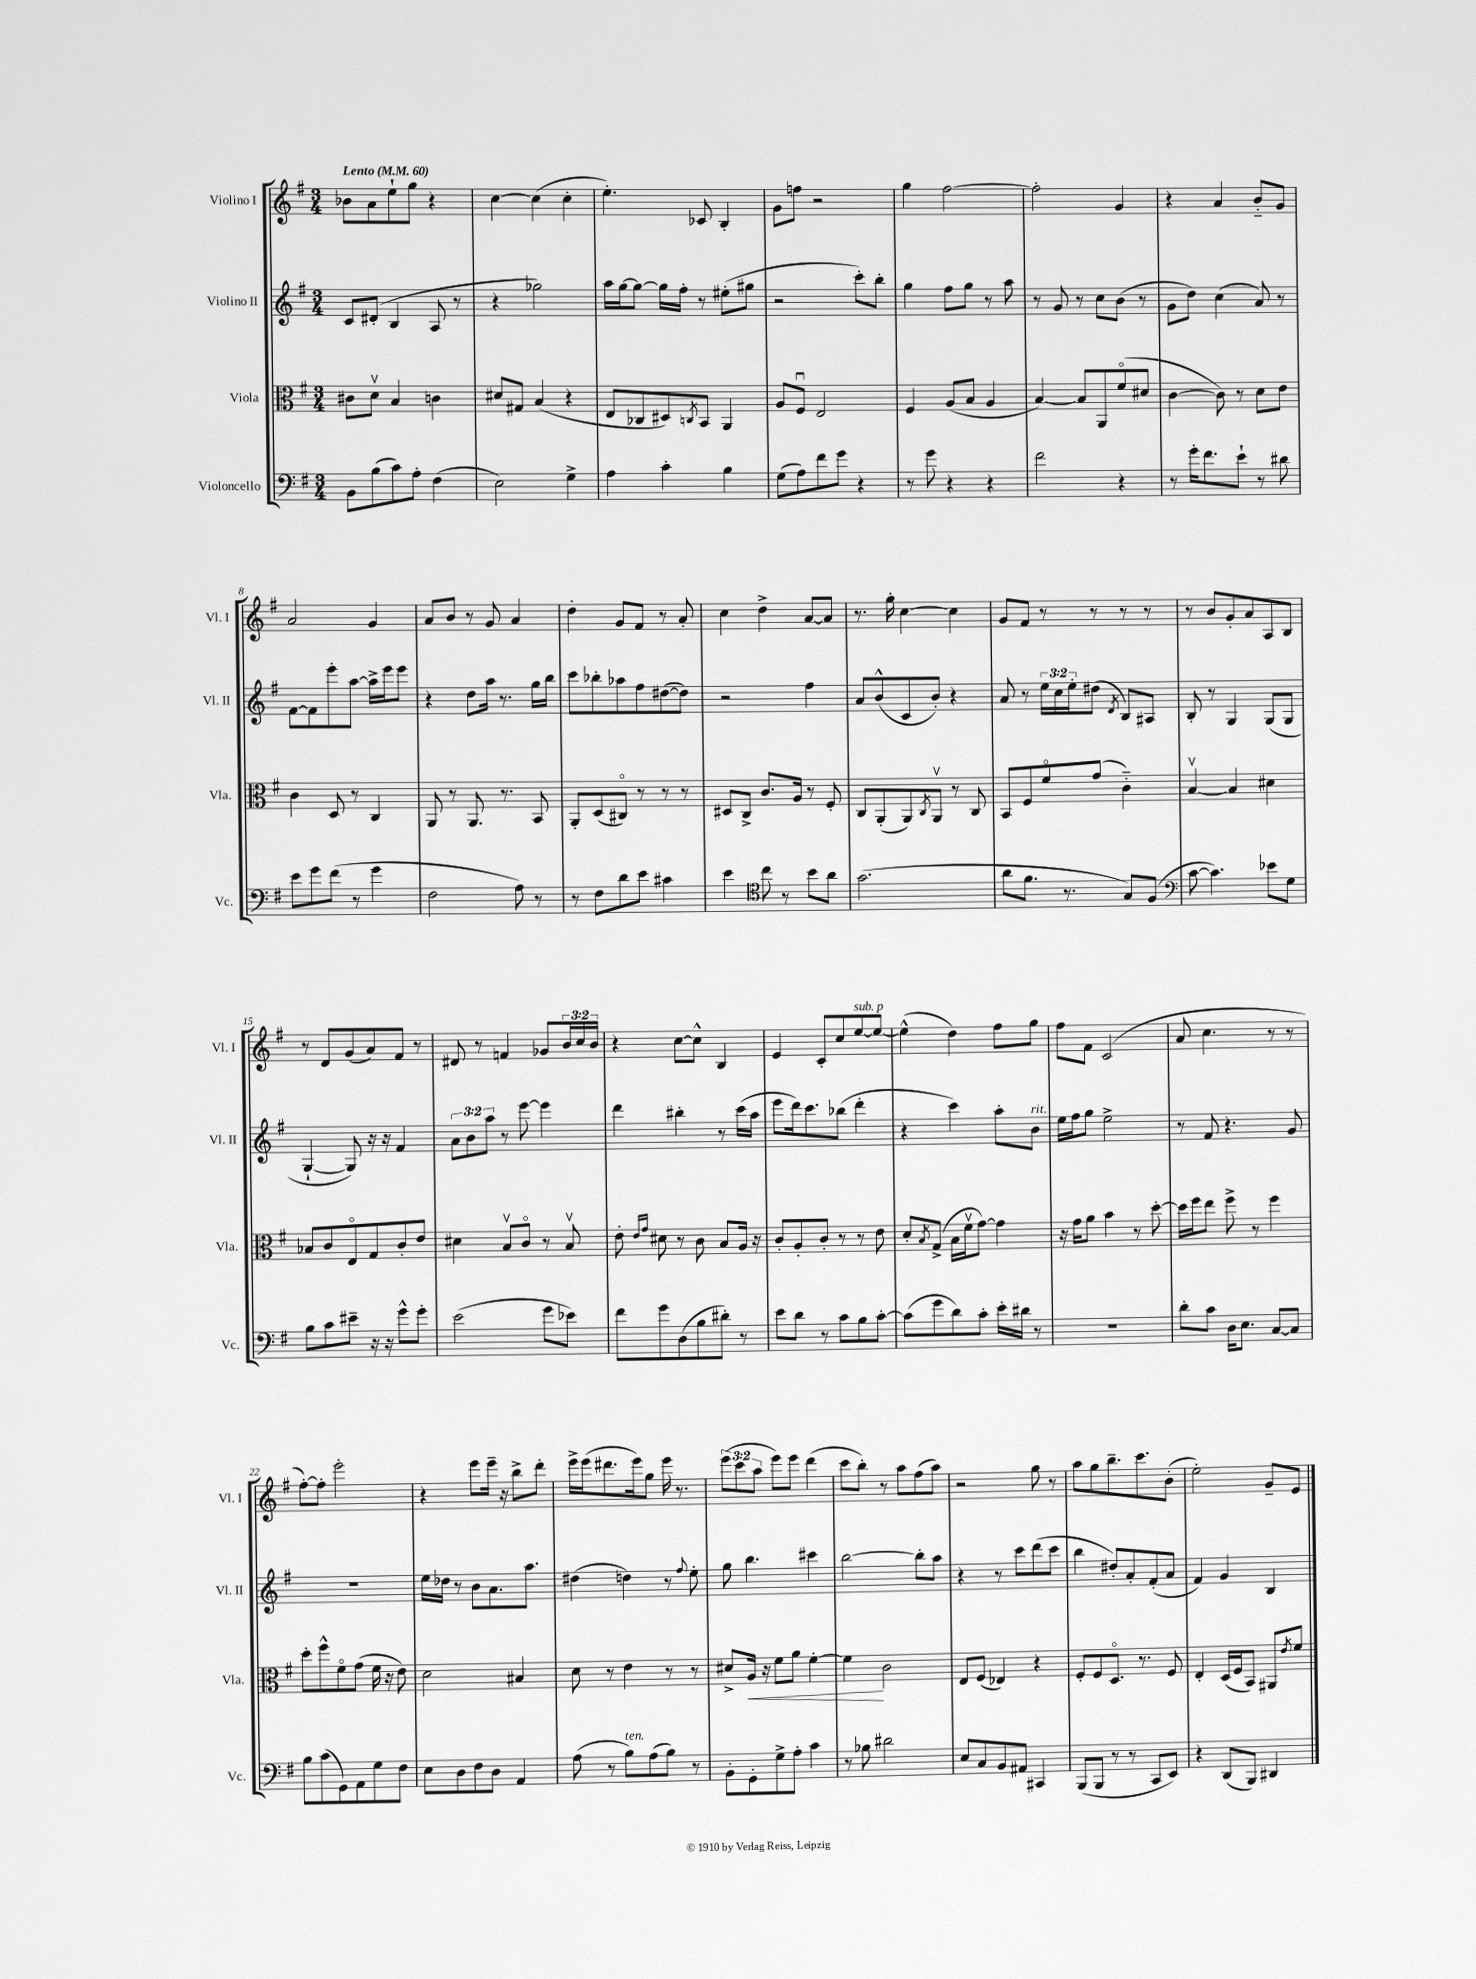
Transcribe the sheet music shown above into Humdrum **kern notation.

**kern	**kern	**kern	**kern
*staff4	*staff3	*staff2	*staff1
*clefF4	*clefC3	*clefG2	*clefG2
*k[f#]	*k[f#]	*k[f#]	*k[f#]
*M3/4	*M3/4	*M3/4	*M3/4
*MM60	*MM60	*MM60	*MM60
8BB	8c#	8c	8b-
(8B	8dv	(8d#'	8a
8c)	4B	4B	8ee`
8A'	.	.	8gg
(4F#	4c	8A	4r
.	.	8r	.
=	=	=	=
2E)	8d#	4r	[4cc
.	8G#	.	.
.	(4B	2gg-)	(4cc]
4G^	4r	.	4cc'
=	=	=	=
4A	8E	16aa	4.ee')
.	.	[16gg	.
.	8C-	8gg_	.
4c'	8D#)	16gg]	.
.	.	16ff#'	.
.	8qC	.	.
.	8BB	8r	8c-
4B	4AA	(8ee#'	4B'
.	.	8gg#	.
=	=	=	=
(8G	8A	2r	8g
8A)	8F#u	.	8ff
8f#	2E	.	2r
8g	.	.	.
4r	.	8ccc')	.
.	.	8bb'	.
=	=	=	=
8r	4F#	4gg	4gg
8g	.	.	.
4r	(8A	8ff#	[2ff#
.	8B	8gg	.
4r	4A	8r	.
.	.	8aa	.
=	=	=	=
2f#	[4B)	8r	2ff#']
.	.	8g	.
.	8B]	8r	.
.	8AA	8cc	.
4r	(8f#o	(8b	4g
.	8d#	8r	.
=	=	=	=
8r	[4c	8g	4r
16g'	.	8dd)	.
8.f#	.	.	.
.	8c])	(4cc	4a
8e`	8r	.	.
8r	8d	8a)	8b'~
8d#	8e	8r	8g
=	=	=	=
8e	4c	[8f#	2a
8g	.	8f#]	.
(8f#	8D	8eee'	.
8r	8r	[8aa	.
4g	4C	16aa^]	4g
.	.	16eee	.
.	.	8eee	.
=	=	=	=
2F#	8AA	4r	8a
.	8r	.	8b
.	8.AA	8dd	8r
.	.	16aa	8g
.	8.r	8.r	.
8A)	.	.	4a
8r	8BB	16gg	.
.	.	16bb	.
=	=	=	=
8r	8AA'	8ccc	4dd'
8F#	(8D	8bb-'	.
8d	8C#o)	8aa-	8g
8e	8r	8ff#	8f#
4c#	8r	([8dd#	8r
.	8r	8dd#])	8a'
=	=	=	=
4e	8D#	2r	4cc
.	8C^	.	.
*clefC4	*	*	*
8cc	8.c	.	4dd^
8r	.	.	.
.	16A	.	.
8b	8r	4ff#	[8a
8a	8F#'	.	8a]
=	=	=	=
(2.g	8C	8a	8.r
.	(8AA'	(8b^^	.
.	.	.	16gg'
.	8AA)	8c	[4cc
.	8qC	.	.
.	8AAv	8b')	.
.	8r	4r	4cc]
.	8C	.	.
=	=	=	=
8a	8BB	8a	8g
8.f#	8F#	8r	8f#
.	8f#o	24ee	8r
.	.	24cc	.
8.r	.	.	.
.	.	24ee'	.
.	(8g	(8dd#	8r
.	.	8qd	.
8G)	4c'~)	8B)	8r
(8F#	.	8A#	8r
=	=	=	=
*clefF4	*	*	*
[8c	[4Bv	8B'	8r
4.c])	.	8r	8b
.	4B]	4G	8g'
.	.	.	8a
8e-	4d#	(8G	8A
8G	.	8G	8B
=	=	=	=
8B	8B-	[4G`	8r
8c	8c	.	8d
8e#~	8Eo	8G])	(8g
16r	8G	16r	8a)
16r	.	16r	.
8g^^	8c'	4f#	8f#
8g'	8e	.	8r
=	=	=	=
(2e	4d#	12a	8d#
.	.	12b	.
.	.	.	8r
.	.	12aa	.
.	8Bv	8r	4f
.	8co	[8eee	.
8g	8r	4eee]	8g-
8e-)	8Bv	.	24b
.	.	.	24cc
.	.	.	24b
=	=	=	=
8f#	8e'	4ddd	4r
.	16qqe	.	.
.	16qqg	.	.
8g	8d#	.	.
(8D	8r	4bb#'	[8cc
8B	8c	.	8cc^^]
8d#')	8B	8r	4B
8r	16A	(16ccc	.
.	16r	16aa	.
=	=	=	=
8e	8c'	8eee	4e
8d	8A'	16ddd)	.
.	.	8.ccc	.
8r	8c'	.	8c'
8c	8r	(8bb-	8cc
8B	8r	4ddd'	[8ee
[8c'	8e	.	8ee_
=	=	=	=
(8c]	8d'	4r	(4ee^^]
.	8qB	.	.
8g	(8G^	.	.
8d)	16B	4ccc)	4dd)
.	16f#v	.	.
8c'	[8g)	.	.
16e'	4g]	8aa'	8ff#
16d#	.	.	.
8r	.	8b	8gg
=	=	=	=
2.r	16r	16ee	8ff#
.	16g	16ff#	.
.	8a	8gg	8f#
.	4b	2ee^	(2c
.	8r	.	.
.	[8dd'	.	.
=	=	=	=
8d'	16dd]	8r	8a
.	16ff#	.	.
8c	8ee	8f#	4.cc
16D	8ff#^	4.r	.
8.E	.	.	.
.	8r	.	.
[8C	4ff#	.	8r
8C]	.	8g	8r
=	=	=	=
8B	8dd'	2.r	[8ff#')
(8c	8ff#^^	.	8ff#']
8GG)	8f#o	.	2eee'
8AA	(8g	.	.
8G	16f#	.	.
.	16r	.	.
8F#	8e)	.	.
=	=	=	=
8E	2d	16ee	4r
.	.	16dd-	.
8D	.	8r	.
8F#	.	8b	8eee
8D	.	8.a	16eee~
.	.	.	16r
4AA	4B#	.	8bb^
.	.	8.aa	.
.	.	.	8ddd'
=	=	=	=
(8A	8d	(4dd#	16eee^
.	.	.	(16eee
8r	8r	.	8.ddd#
8B)	4e	4dd)	.
.	.	.	16eee)
(8A	.	.	8gg
8B)	8r	8r	16eee
.	.	.	8.r
.	.	8qqff#	.
8r	8r	8ee'	.
=	=	=	=
8BB'	8d#^	8gg	(12eee
.	.	.	12ccc
8GG'	16A	4.bb	.
.	.	.	12aa
.	16r	.	.
8G^	8f#	.	8eee)
8A'	8a	.	8eee
4c	[4f#'	4ccc#	(4ddd
=	=	=	=
8r	4f#]	[2bb	8ccc
8B-	.	.	8bb')
2d#	2c	.	8r
.	.	.	8aa
.	.	8bb']	(8ff#
.	.	8aa	8aa)
=	=	=	=
8E	8E	4r	2r
8C	(8F#	.	.
8BB	4E-)	8r	.
8AA#	.	8ccc	.
4CC#	4r	(8ddd	8gg
.	.	8ccc	8r
=	=	=	=
(8BBB	8F#'	4bb	8aa
8BBB	8F#	.	8gg
8r	8.Do	8dd#')	8.bb~
8r	.	8a'	.
.	8.r	.	8.ccc
8CC	.	(8f#'	.
8EE)	8F#	8a	(8b'
=	=	=	=
4r	4E'	4f#)	2ee')
(8DD	(16D	4g	.
.	16F#	.	.
8BBB)	8BB)	.	.
4DD#	8AA#	4B	8g~
.	8qe	.	.
.	8f#	.	8e
==	==	==	==
*-	*-	*-	*-
